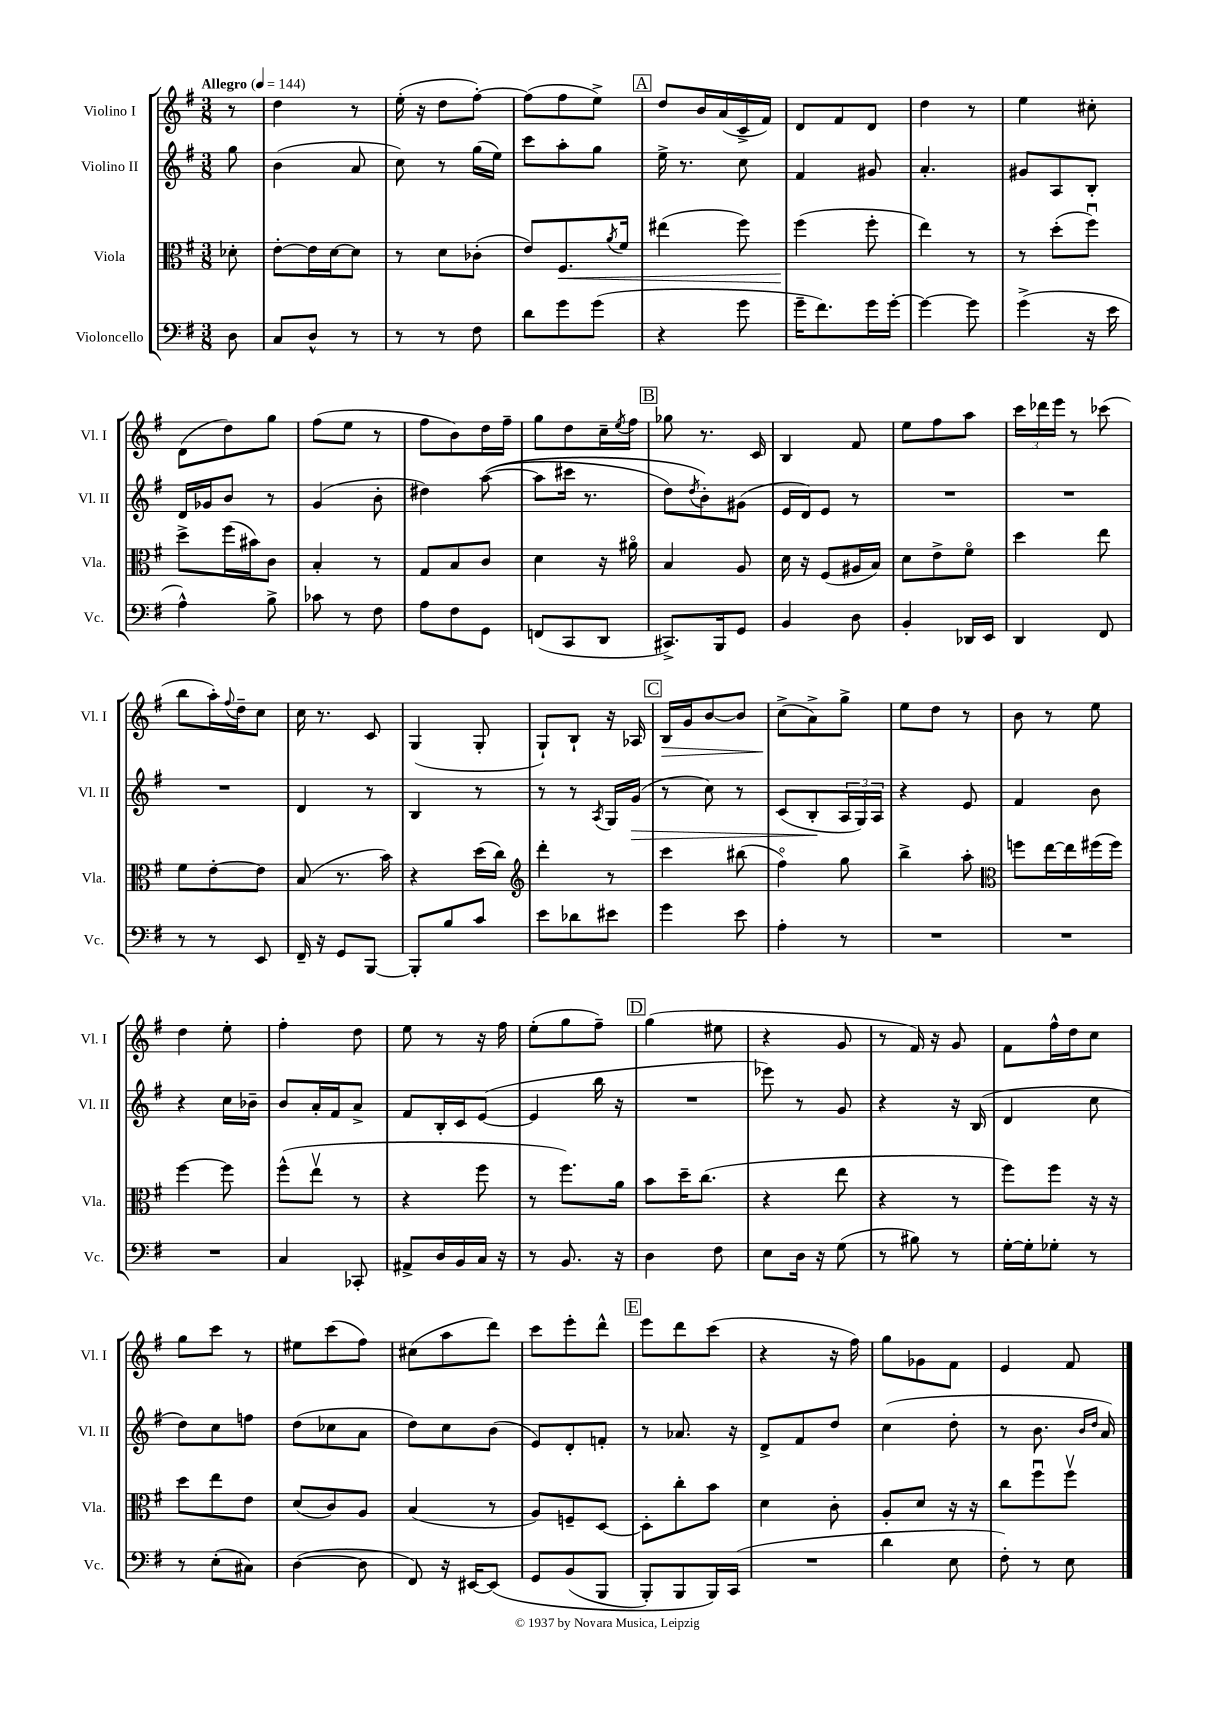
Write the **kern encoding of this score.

**kern	**kern	**kern	**kern
*staff4	*staff3	*staff2	*staff1
*clefF4	*clefC3	*clefG2	*clefG2
*k[f#]	*k[f#]	*k[f#]	*k[f#]
*M3/8	*M3/8	*M3/8	*M3/8
*MM144	*MM144	*MM144	*MM144
8D	8d-'	8gg	8r
=	=	=	=
8C	[8e'	(4b	4dd
8D^^	16e]	.	.
.	[16d	.	.
8r	8d]	8a	8r
=	=	=	=
8r	8r	8cc)	(16ee'
.	.	.	16r
8r	8d	8r	8dd
8F#	(8c-'	(16gg	[8ff#')
.	.	16ee)	.
=	=	=	=
8d	8e)	8ccc	(8ff#]
8g	8.F#	8aa'	8ff#
(8g	.	8gg	8ee^)
.	8qa	.	.
.	16f#	.	.
=	=	=	=
4r	(4ee#	16ee^	8dd
.	.	8.r	.
.	.	.	16b
.	.	.	(16a
8g	8ff#)	8cc	16c^
.	.	.	16f#)
=	=	=	=
16g~	(4ff#	4f#	8d
8.f#)	.	.	.
.	.	.	8f#
16g	8ff#'	8g#	8d
[16g'	.	.	.
=	=	=	=
4g_	4ee)	4.a'	4dd
8g]	8r	.	8r
=	=	=	=
(4g^	8r	8g#	4ee
.	(8dd'	8A	.
16r	8ff#u)	8B'	8cc#'
16e	.	.	.
=	=	=	=
4A^^)	8dd^	16d	(8d
.	.	16g-	.
.	(16ff#	8b	8dd)
.	16b#)	.	.
8B^	8c	8r	8gg
=	=	=	=
8c-	4B'	(4g	(8ff#
8r	.	.	8ee
8F#	8r	8b'	8r
=	=	=	=
8A	8G	4dd#)	8ff#
8F#	8B	.	8b)
8GG	8c	&(([8aa	16dd
.	.	.	16ff#~
=	=	=	=
(8FF	4d	8aa]	8gg
8CC	.	16ccc#	8dd
.	.	8.r	.
8DD	16r	.	16cc~
.	.	.	8qee
.	16a#o	.	16ff#
=	=	=	=
8.CC#^)	4B	8dd)	8gg-
.	.	8qdd	.
.	.	8b'&)	8.r
16BBB	.	.	.
8GG	8A	(8g#	.
.	.	.	16c
=	=	=	=
4BB	16d	16e	4B
.	16r	16d)	.
.	(8F#	8e	.
8D	16A#	8r	8f#
.	16B)	.	.
=	=	=	=
4BB'	8d	4.r	8ee
.	8e^	.	8ff#
16DD-	8f#o	.	8aa
16EE	.	.	.
=	=	=	=
4DD	4dd	4.r	24ccc
.	.	.	24ddd-
.	.	.	24eee
.	.	.	8r
8FF#	8ee	.	(8ccc-
=	=	=	=
8r	8f#	4.r	8bb
8r	[8e'	.	16aa')
.	.	.	8qqff#
.	.	.	16dd~
8EE	8e]	.	8cc
=	=	=	=
16FF#~	(8B	4d	16cc
16r	.	.	8.r
8GG	8.r	.	.
[8BBB	.	8r	8c
.	16b)	.	.
=	=	=	=
8BBB']	4r	4B	(4G
8B	.	.	.
8c	(16dd	8r	8G'
.	16cc)	.	.
=	=	=	=
*	*clefG2	*	*
8e	4ddd'	8r	8G`)
8d-	.	8r	8B`
.	.	8qA	.
8e#	8r	16G	16r
.	.	(16g	16A-
=	=	=	=
4g	4ccc	8r	16B
.	.	.	16g
.	.	8cc)	[8b
8e	(8bb#	8r	8b]
=	=	=	=
4A'	4ff#o)	(8c	(8cc^
.	.	8B'	8a^)
8r	8gg	24A	8gg^
.	.	24G)	.
.	.	24A	.
=	=	=	=
4.r	4bb^	4r	8ee
.	.	.	8dd
.	8aa'	8e	8r
=	=	=	=
*	*clefC3	*	*
4.r	8ff	4f#	8b
.	[16ee	.	8r
.	16ee]	.	.
.	(16ff#	8b	8ee
.	16ff#)	.	.
=	=	=	=
4.r	[4ff#	4r	4dd
.	8ff#]	16cc	8ee'
.	.	16b-~	.
=	=	=	=
4C	(8ff#^^	8b	4ff#'
.	8eev	16a'	.
.	.	16f#	.
8CC-'	8r	8a^	8dd
=	=	=	=
8AA#^	4r	8f#	8ee
16D	.	16B'	8r
16BB	.	16c	.
16C	8ff#	([8e	16r
16r	.	.	16ff#
=	=	=	=
8r	8r	4e]	(8ee'
8.BB	8.ff#)	.	8gg
.	.	16bb	8ff#~)
16r	16a	16r	.
=	=	=	=
4D	8b	4.r	(4gg
.	16dd~	.	.
.	(8.cc	.	.
8F#	.	.	8ee#
=	=	=	=
8E	4r	8eee-)	4r
16D	.	8r	.
16r	.	.	.
(8G	8ee	8g	8g
=	=	=	=
8r	4r	4r	8r
8B#)	.	.	16f#)
.	.	.	16r
8r	8r	16r	8g
.	.	(16B	.
=	=	=	=
[16G'	8ff#)	4d	8f#
16G']	.	.	.
8G-'	8ff#	.	16ff#^^
.	.	.	16dd
8r	16r	8cc	8cc
.	16r	.	.
=	=	=	=
8r	8dd	8dd)	8gg
(8E'	8ee	8cc	8ccc
8C#)	8e	8ff	8r
=	=	=	=
([4D	(8d	(8dd	8ee#
.	8c)	8cc-	(8ccc
8D]	8A	8a	8ff#)
=	=	=	=
8FF#)	(4B	8dd)	(8cc#
16r	.	8cc	8aa
[16EE#	.	.	.
&(8EE#]	8r	(8b	8ddd)
=	=	=	=
8GG	8A)	8e)	8ccc
(8BB	8F~	8d'	8eee'
8BBB	[8D	8f'	8ddd^^
=	=	=	=
8BBB')	8D']	8r	8eee
8BBB	8cc'	8.a-	8ddd
16BBB&)	8b	.	(8ccc
(16CC	.	16r	.
=	=	=	=
4.r	4d	8d^	4r
.	.	8f#	.
.	8c'	8dd	16r
.	.	.	16ff#)
=	=	=	=
4d	8A'	(4cc	8gg
.	8d	.	8g-
8E	16r	8dd'	8f#
.	16r	.	.
=	=	=	=
8F#')	8cc	8r	4e
8r	8ff#u	8.b	.
8E	8ff#v	.	8f#
.	.	16qqb	.
.	.	16qqdd	.
.	.	16a)	.
==	==	==	==
*-	*-	*-	*-
